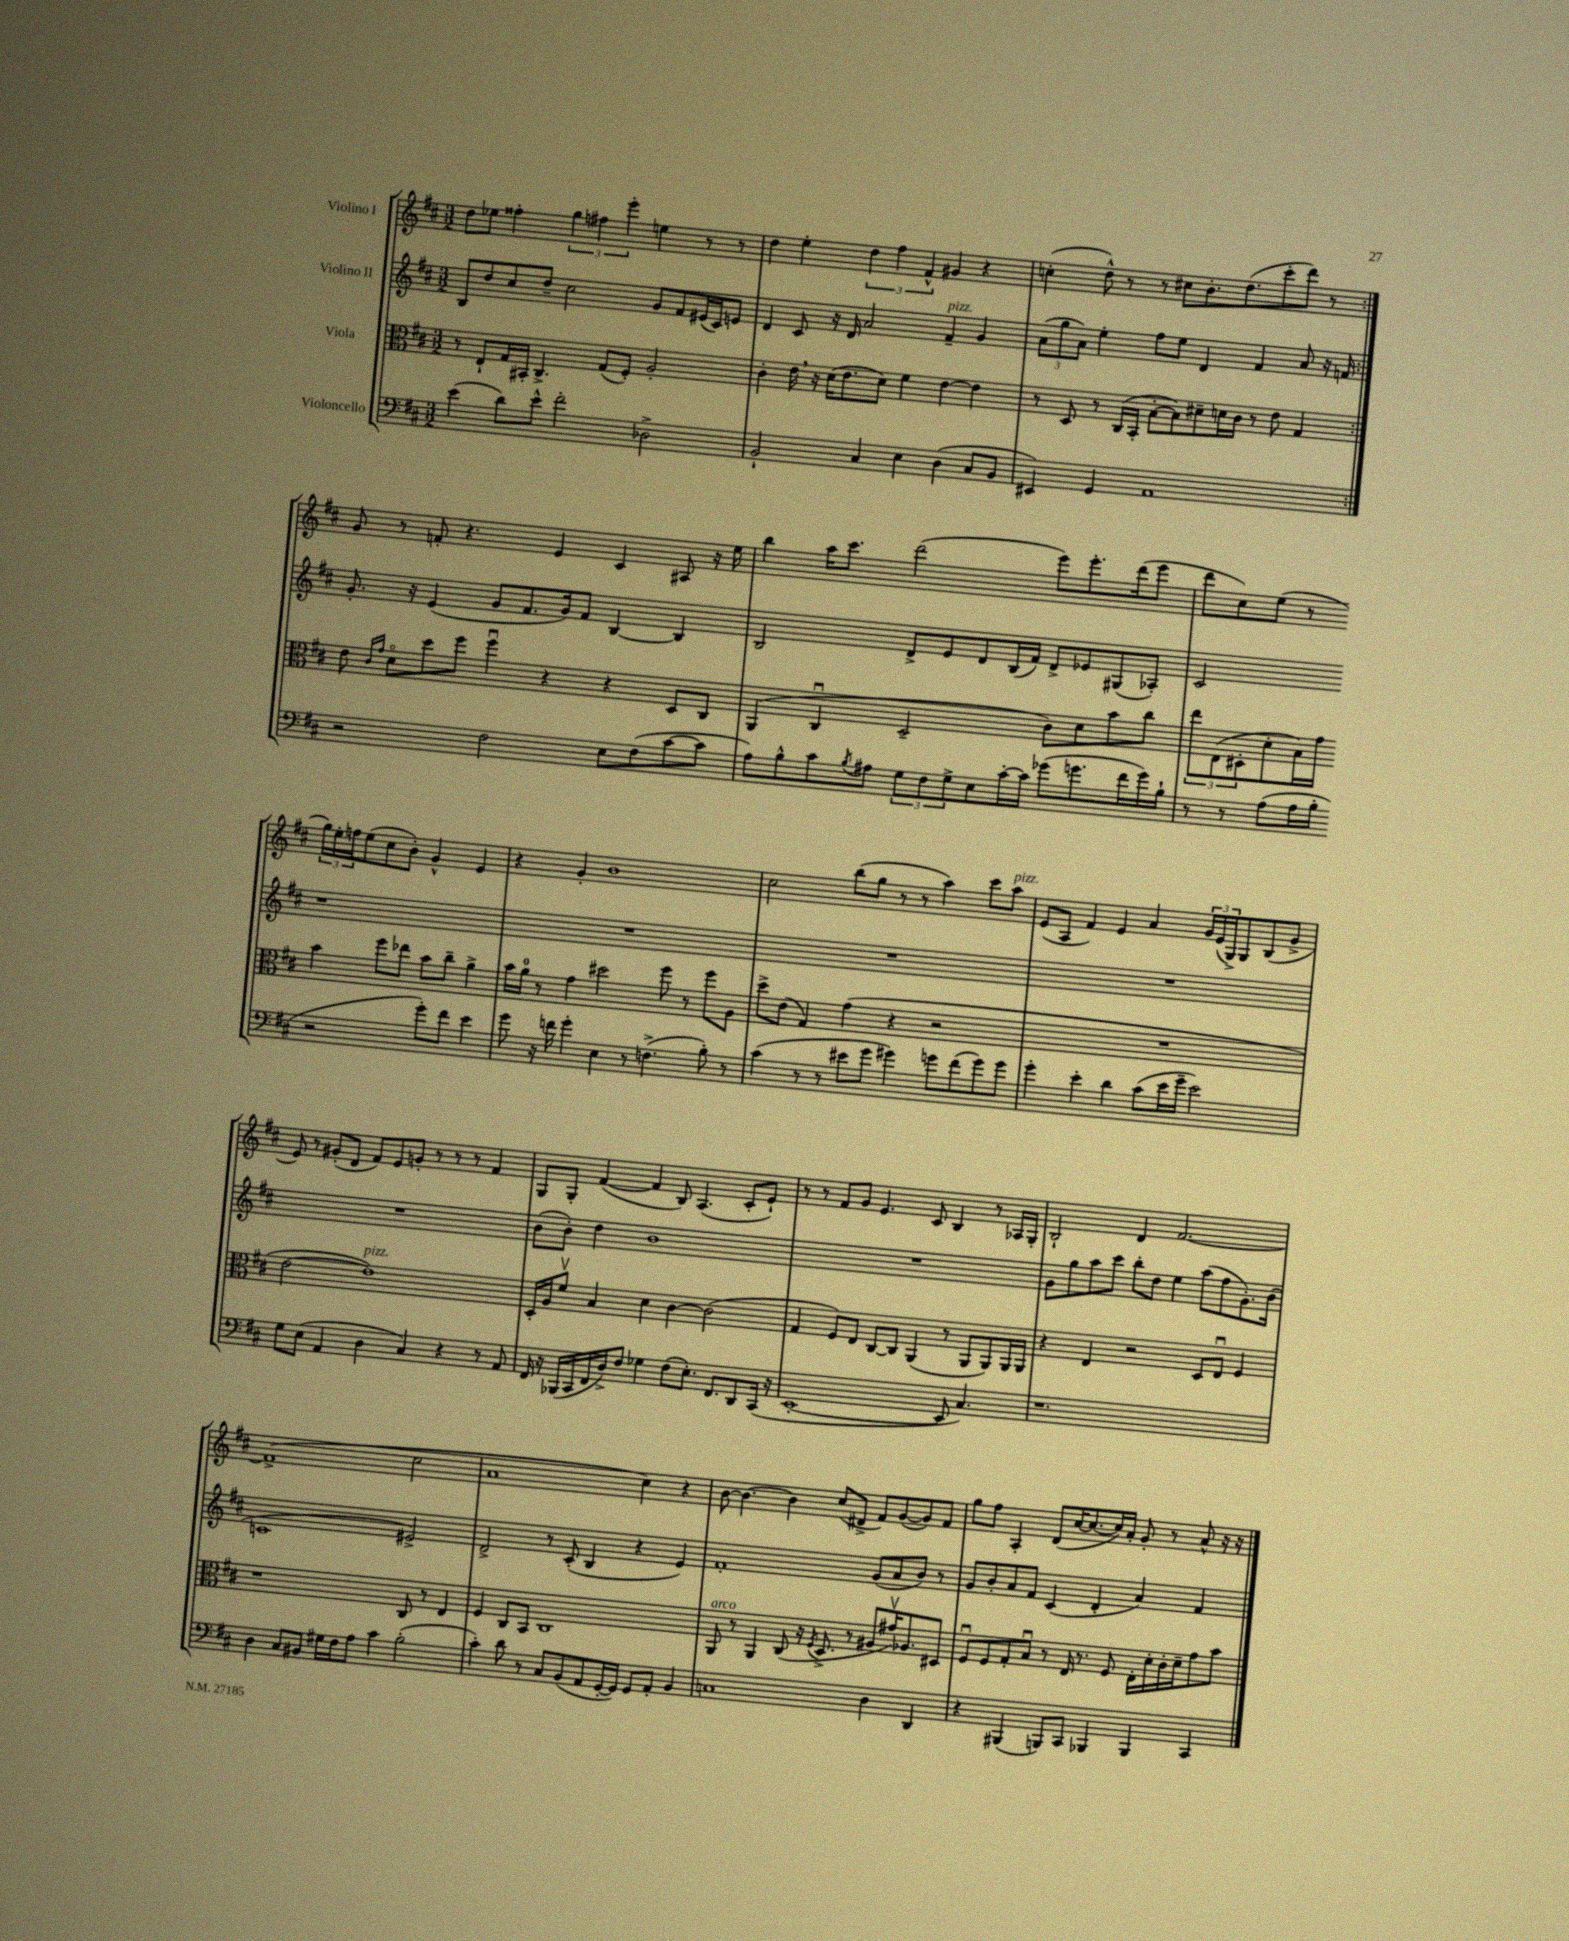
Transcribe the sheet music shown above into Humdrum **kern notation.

**kern	**kern	**kern	**kern
*staff4	*staff3	*staff2	*staff1
*clefF4	*clefC3	*clefG2	*clefG2
*k[f#c#]	*k[f#c#]	*k[f#c#]	*k[f#c#]
*M3/2	*M3/2	*M3/2	*M3/2
(4e	8r	8B	8dd
.	8E`	8dd	8ee-
8d)	16G	8cc#	4ff##'
.	16BB#'	.	.
8e^^	4.C#^	8dd~	.
2f#'	.	2cc#	6gg
.	.	.	6ff#
.	(8G	.	.
.	.	.	6eee'
.	8F#')	.	.
2D-^	2A'	8g	4ee
.	.	8f#	.
.	.	(16e#	8r
.	.	16c#)	.
.	.	8e	8r
=	=	=	=
2BB`	4c#'	4d	4dd
.	16e	8c#	4ee'
.	16r	.	.
.	(16d	16r	.
.	8.e	16d	.
4C#	.	2a	6dd
.	8d)	.	.
.	.	.	6ff#
4E	4f#	.	.
.	.	.	6f#^^
(4D	[4e	4f#~	4g#
8C#	4e]	4g	4r
8BB	.	.	.
=	=	=	=
4EE#)	8r	(12a	(4cc'
.	.	12gg	.
.	8D	.	.
.	.	12a)	.
4GG	8r	4ee'	8dd^^)
.	(16C#	.	8r
.	16BB'	.	.
1AA	[8B'	8ff#	8r
.	8B])	8ee	8cc#
.	8d#~	4d	8.b'
.	16d	.	.
.	16c#	.	(8.dd
.	8r	4f#	.
.	8e	.	8ccc#'
.	4G	8a	8ddd)
.	.	16r	8r
.	.	16f	.
=:|!	=:|!	=:|!	=:|!
2r	8e	8.g'	8g
.	16qqc#	.	.
.	16qqg	.	.
.	8do	.	8r
.	.	16r	.
.	8dd	(4e	8f'
.	8ff#	.	4.r
2F#	4ff#u	8g	.
.	.	8.f#	.
.	4r	.	4e
.	.	16g)	.
.	.	8f#	.
8E	4r	[4B	4c#
(8F#	.	.	.
[8c#	8D	4B]	8A#
8c#]	8C#	.	16r
.	.	.	16ee
=	=	=	=
8A)	(4AA	2B	4bb
8B^^	.	.	.
8c#	4C#u	.	16aa
.	.	.	8.ccc#
8qB	.	.	.
8A#	.	.	.
12G	2D~	8d^	(2ddd
12F#	.	.	.
.	.	8e	.
12G^	.	.	.
8E	.	8d	.
[16c#'	.	(16B	.
16c#]	.	16f#)	.
(8g-	8c#)	8d^	8eee)
8.g	8d	8e-	8.eee'
.	8b	(8G#	.
16f#	.	.	(16ddd
16g)	8cc#	8A-')	8eee
16B`	.	.	.
=	=	=	=
8r	12ee	2c#	8ddd
.	(12E	.	.
8r	.	.	8cc#)
.	12D#'	.	.
(8A	8d'	.	(8ee
16A	16B)	.	8r
16B'	16g	.	.
2r	4b	1r	24gg)
.	.	.	24ee'
.	.	.	24ff
.	.	.	(8ee
.	8ff#	.	8cc#
.	8ee-	.	8b')
8g')	8b	.	4g^^
8f#	8cc#~	.	.
4e	4a^	.	4e
=	=	=	=
8g	16b	1.r	4r
.	16a	.	.
16r	8r	.	.
16f	.	.	.
4g'	4g	.	4g'
4E	2dd#	.	1b
8r	.	.	.
(4.F^	.	.	.
.	8ff#	.	.
.	8r	.	.
8B')	8ff#	.	.
8r	8A	.	.
=	=	=	=
(4c#	8dd^	1.r	2cc#
.	(8e	.	.
8r	4G)	.	.
8r	.	.	.
8e#	(4g	.	(8bb
8g	.	.	8gg
4g#)	4r	.	8r
.	.	.	8r
8g	2r	.	4aa)
(8f#	.	.	.
8g)	.	.	8ccc#
8g	.	.	8aa
=	=	=	=
4g'	1.r	1.r	(8e
.	.	.	8A
4e'	.	.	4f#)
4d	.	.	4e
(8c#	.	.	4a
16e	.	.	.
16g~	.	.	.
2e)	.	.	24g
.	.	.	(24e
.	.	.	24G^)
.	.	.	8G
.	.	.	(8B
.	.	.	8g^
=	=	=	=
8G	[2e	1.r	8e)
(8E	.	.	8r
4AA	.	.	(8g#'
.	.	.	8d
4D	1e])	.	8f#)
.	.	.	8e
4C#)	.	.	8g'
.	.	.	8r
4r	.	.	8r
.	.	.	8r
8r	.	.	4f#
8AA	.	.	.
=	=	=	=
16FF#	16D'	(8b	8G
16r	16A	.	.
(16BBB-	8f#v	8b')	8G'
16CC#	.	.	.
16FF#	4B	4dd	([4f#
16D^)	.	.	.
8F#	.	.	.
4G-	4d	1b	4f#]
(8F#	[4c#	.	8B)
8.E')	.	.	(4.A
.	(2c#]	.	.
8.FF#	.	.	.
8DD	.	.	8c#'
(16CC#	.	.	8e`)
16r	.	.	.
=	=	=	=
[1EE'	4G	1.r	8r
.	.	.	8r
.	8F#)	.	8f#
.	8E	.	8g
.	[8C#	.	4.e
.	8C#]	.	.
.	(4AA	.	.
.	.	.	8c#
8EE]	8r	.	4B
4.C#)	8AA	.	.
.	8AA)	.	8r
.	16AA	.	16A-
.	16AA	.	16G'
=	=	=	=
1.r	4r	8g	2B`
.	.	8gg	.
.	4E	8aa	.
.	.	8ccc#	.
.	2r	8bb'	4d
.	.	8dd	.
.	.	4ee	[2.f#
.	8D	(8aa	.
.	8Eu	8ff#	.
.	4F#	8.g')	.
.	.	(16b	.
=	=	=	=
4D	1r	1c	(1f#^]
8C#	.	.	.
8BB#	.	.	.
16G#	.	.	.
16F#	.	.	.
8A	.	.	.
4c#	.	.	.
(2B'	8C#	2e#^)	2cc#
.	8r	.	.
.	4E	.	.
=	=	=	=
4c#')	4F#	2d^	1a
8d	8C#	.	.
8r	8BB	.	.
8C#	1C#	8r	.
(8BB	.	(8c#'	.
8AA	.	4B	.
[16GG'	.	.	.
16GG])	.	.	.
8GG	.	4r	4cc#)
8AA'	.	.	.
4BB	.	4e)	4r
=	=	=	=
1C	8AA	1f#'	[8b
.	8r	.	4.b_
.	4AA	.	.
.	(8C#	.	4b]
.	16r	.	.
.	8qF#	.	.
.	8.D^	.	.
.	.	.	(8cc#
.	8r	.	8d#^
4D	8A#	(8g	8f#)
.	16g#v)	8a	([8g
.	8.A-	.	.
4DD	.	8b)	8g])
.	8D#	8r	8f#
=	=	=	=
4r	8F#u	8g	8gg
.	8F#	8b'	8ff#
(4BBB#	8G'	8a	4A'
.	8Bu	8f#	.
8BBB)	8r	(4c#	(8d
8CC#	16E	.	[16cc#
.	8.r	.	8.cc#_
4BBB-	.	4d'	.
.	8F#	.	16cc#])
.	.	.	16a'
4BBB-	16E'	4a)	8g'
.	16d'	.	.
.	16c#'	.	8r
.	16d~	.	.
4CC#	8g	4f#	8a^^
.	8b	.	16r
.	.	.	16r
==	==	==	==
*-	*-	*-	*-
